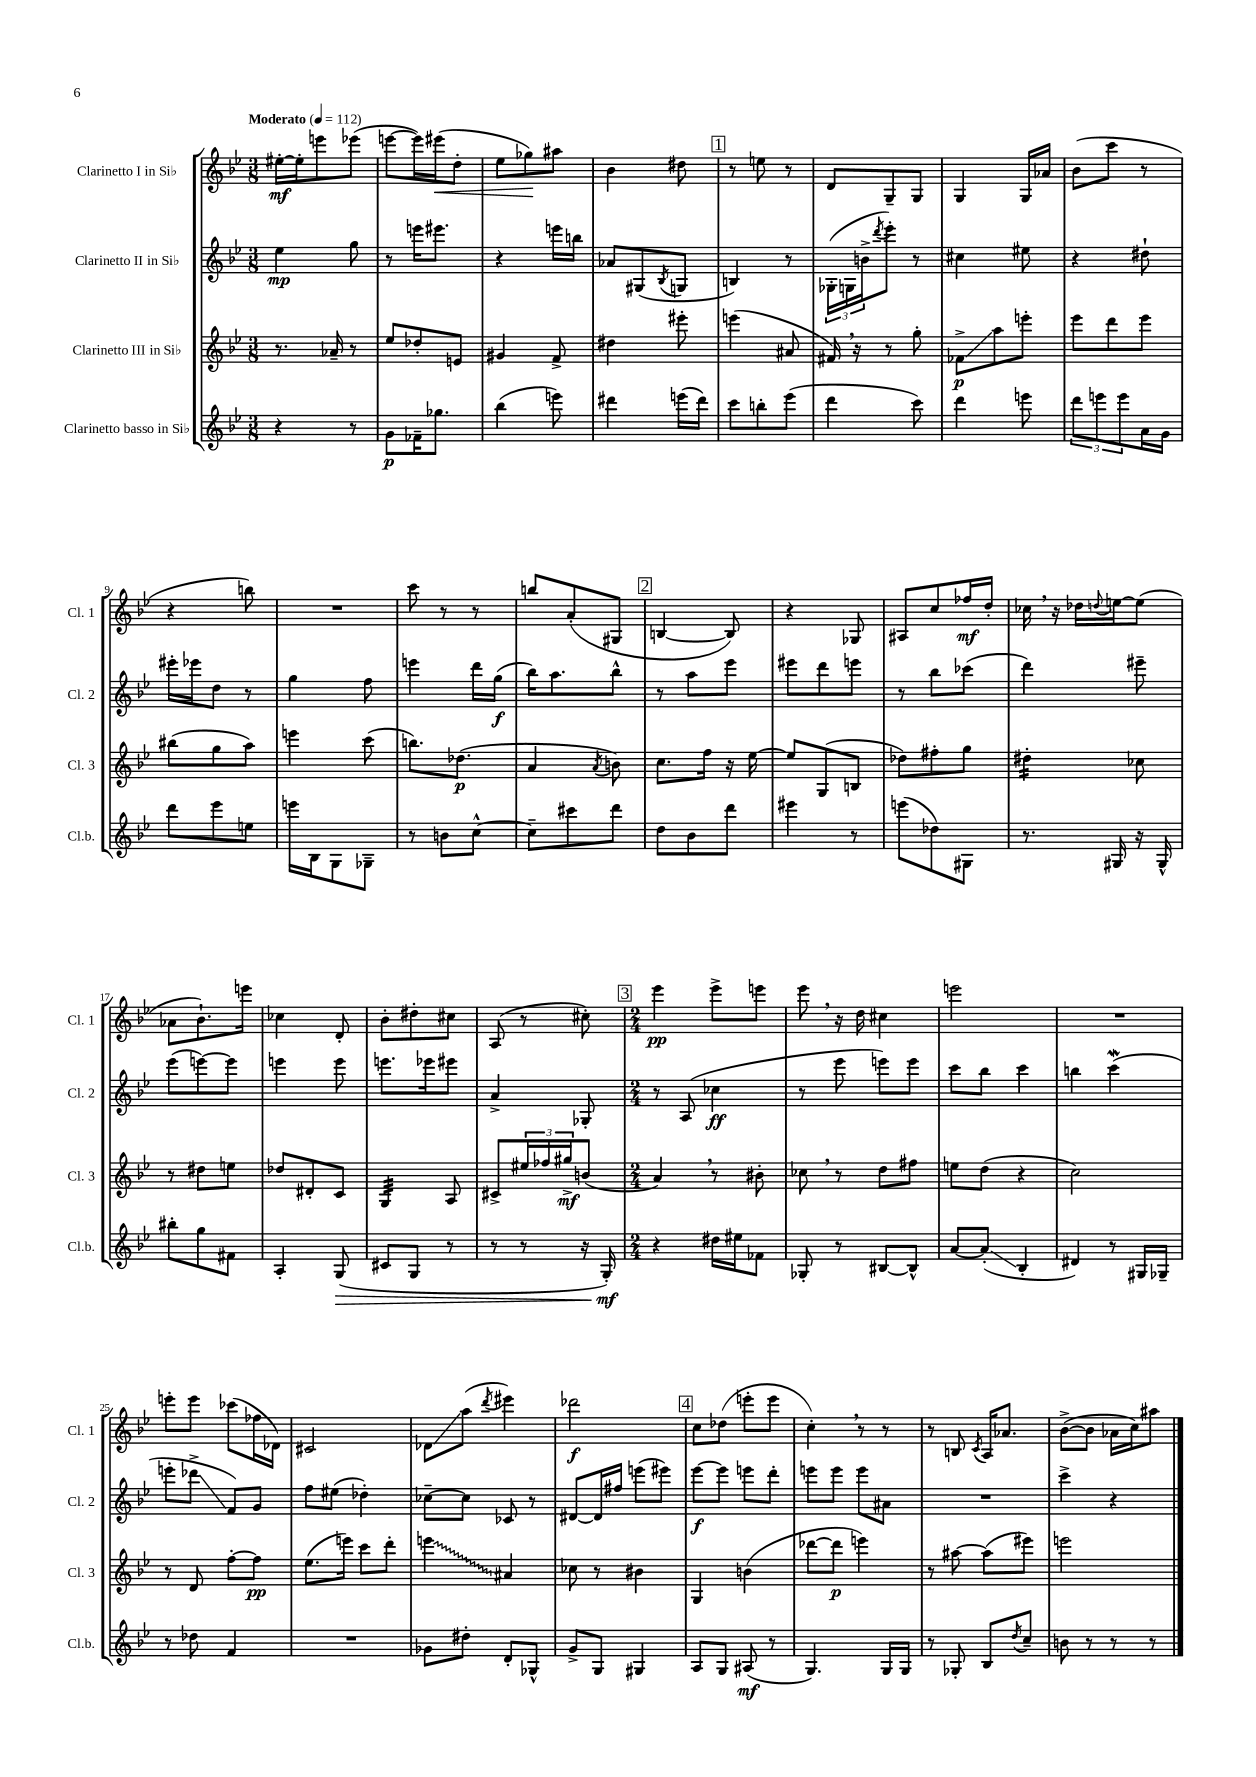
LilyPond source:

<<
\new StaffGroup <<
\new Staff = "s0" \with { instrumentName = "Clarinetto I in Sib" shortInstrumentName = "Cl. 1" } {
    \clef treble \key bes \major \numericTimeSignature \time 3/8 \tempo "Moderato" 4 = 112
    eis''16~-.\mf eis''16-. e'''8 ees'''8( |
    e'''8~ e'''16) eis'''16\<( d''8-. |
    ees''8 ges''8\!) ais''8 |
    bes'4 dis''8 |
    \mark \markup { \box "1" } r8 e''8 r8 |
    d'8 g8-- g8 |
    g4 g16 aes'16 |
    bes'8( c'''8 r8 |
    r4 b''8) |
    R4. |
    c'''8 r8 r8 |
    b''8 a'8-.( gis8 |
    \mark \markup { \box "2" } b4~ b8) |
    r4 ges8 |
    ais8 c''8 fes''16\mf d''16-. |
    ces''16 \breathe r16 des''16 \appoggiatura { d''8 } e''16~ e''8( |
    aes'8 bes'8.-!) e'''16 |
    ces''4 d'8-. |
    bes'8-. dis''8-. cis''8 |
    a8( r8 cis''8-.) |
    \mark \markup { \box "3" } \numericTimeSignature \time 2/4 ees'''4\pp ees'''8-> e'''8 |
    ees'''8 \breathe r16 d''16 cis''4 |
    e'''2 |
    R2 |
    e'''8-. e'''8 ces'''8( fes''16 des'16) |
    cis'2 |
    des'8\glissando a''8( \acciaccatura { d'''8 } eis'''4) |
    des'''2\f |
    \mark \markup { \box "4" } c''8 des''8( e'''8-. e'''8 |
    c''4-.) \breathe r8 r8 |
    r8 b8 \acciaccatura { c'8 } a16 aes'8. |
    bes'8~->( bes'8 aes'16 c''16) ais''8 \bar "|." |
}
\new Staff = "s1" \with { instrumentName = "Clarinetto II in Sib" shortInstrumentName = "Cl. 2" } {
    \clef treble \key bes \major \numericTimeSignature \time 3/8
    ees''4\mp g''8 |
    r8 e'''16 eis'''8. |
    r4 e'''16 b''16 |
    aes'8 gis8( \acciaccatura { bes8 } g8 |
    \mark \markup { \box "1" } b4) r8 |
    \tuplet 3/2 { ges16-.( g16 b'16-> } \acciaccatura { d'''8 } ees'''8-.) r8 |
    cis''4 eis''8 |
    r4 dis''8-! |
    eis'''16-. ees'''16 d''8 r8 |
    g''4 f''8 |
    e'''4 d'''16 g''16\f( |
    bes''16) a''8. bes''8-^ |
    \mark \markup { \box "2" } r8 a''8 ees'''8 |
    eis'''8 d'''8 e'''8 |
    r8 bes''8 ces'''8( |
    d'''4) eis'''8-- |
    ees'''8( e'''8~) e'''8 |
    e'''4 e'''8 |
    e'''8. ees'''16 eis'''8 |
    a'4-> ges8-. |
    \mark \markup { \box "3" } \numericTimeSignature \time 2/4 r8 a8( ces''4\ff |
    r8 ees'''8 e'''8) e'''8 |
    c'''8 bes''8 c'''4 |
    b''4 c'''4\mordent( |
    e'''8-. des'''8->\glissando f'8) g'8 |
    f''8 eis''8( des''4-.) |
    ces''8~-- ces''8 ces'8 r8 |
    dis'8~ dis'16 fis''16 e'''8( eis'''8) |
    \mark \markup { \box "4" } ees'''8~\f ees'''8 e'''8 d'''8-. |
    e'''8 e'''8 e'''8 ais'8 |
    R2 |
    c'''4-> r4 \bar "|." |
}
\new Staff = "s2" \with { instrumentName = "Clarinetto III in Sib" shortInstrumentName = "Cl. 3" } {
    \clef treble \key bes \major \numericTimeSignature \time 3/8
    r8. aes'16-- r8 |
    ees''8 des''8-. e'8 |
    gis'4 f'8-> |
    dis''4 eis'''8-. |
    \mark \markup { \box "1" } e'''4( ais'8 |
    fis'16) \breathe r16 r8 g''8-. |
    fes'8->\glissando\p a''8 e'''8-. |
    ees'''8 d'''8 ees'''8 |
    bis''8( g''8 a''8) |
    e'''4 c'''8( |
    b''8.) des''8.\p( |
    a'4 \acciaccatura { a'8 } b'8) |
    \mark \markup { \box "2" } c''8. f''16 r16 ees''16~ |
    ees''8 g8( b8 |
    des''8) fis''8-. g''8 |
    dis''4:16-. ces''8 |
    r8 dis''8 e''8 |
    des''8 dis'8-. c'8 |
    g4:32 a8 |
    cis'8-> \tuplet 3/2 { eis''16 fes''16 gis''16->\mf } b'8( |
    \mark \markup { \box "3" } \numericTimeSignature \time 2/4 a'4) \breathe r8 bis'8-. |
    ces''8 \breathe r8 d''8 fis''8 |
    e''8 d''8( r4 |
    c''2) |
    r8 d'8 f''8~-. f''8\pp |
    ees''8.( e'''16) c'''8 d'''8-. |
    \once \override Glissando.style = #'zigzag e'''4\glissando ais'4 |
    ces''8 r8 bis'4 |
    \mark \markup { \box "4" } g4 b'4( |
    des'''8~ des'''8\p e'''4) |
    r8 ais''8~ ais''8( eis'''8) |
    e'''2 \bar "|." |
}
\new Staff = "s3" \with { instrumentName = "Clarinetto basso in Sib" shortInstrumentName = "Cl.b." } {
    \clef treble \key bes \major \numericTimeSignature \time 3/8
    r4 r8 |
    g'8\p fes'16-- ges''8. |
    bes''4( e'''8) |
    dis'''4 e'''16( dis'''16) |
    \mark \markup { \box "1" } c'''8 b''8-. ees'''8( |
    d'''4 c'''8) |
    d'''4 e'''8 |
    \tuplet 3/2 { d'''8 e'''8 e'''8 } a'16 g'16 |
    d'''8 ees'''8 e''8 |
    e'''16 bes16 g8 ges8-- |
    r8 b'8 c''8~-^ |
    c''8-- cis'''8 d'''8 |
    \mark \markup { \box "2" } d''8 bes'8 d'''8 |
    eis'''4 r8 |
    e'''8( des''8) gis8 |
    r8. gis16 r16 gis16-^ |
    bis''8-. g''8 fis'8 |
    a4-. g8\>( |
    cis'8 g8 r8 |
    r8 r8 r16 g16-.\mf\!) |
    \mark \markup { \box "3" } \numericTimeSignature \time 2/4 r4 dis''16 eis''16 fes'8 |
    ges8-. r8 bis8~ bis8-^ |
    a'8~ a'8-.\glissando( bes4-. |
    dis'4) r8 gis16 ges16-- |
    r8 des''8 f'4 |
    R2 |
    ges'8 dis''8-. d'8-. ges8-^ |
    g'8-> g8 gis4 |
    \mark \markup { \box "4" } a8 g8 ais8\mf( r8 |
    g4.) g16 g16 |
    r8 ges8-. bes8 \acciaccatura { d''8 } c''8-- |
    b'8 r8 r8 r8 \bar "|." |
}
>>
>>
